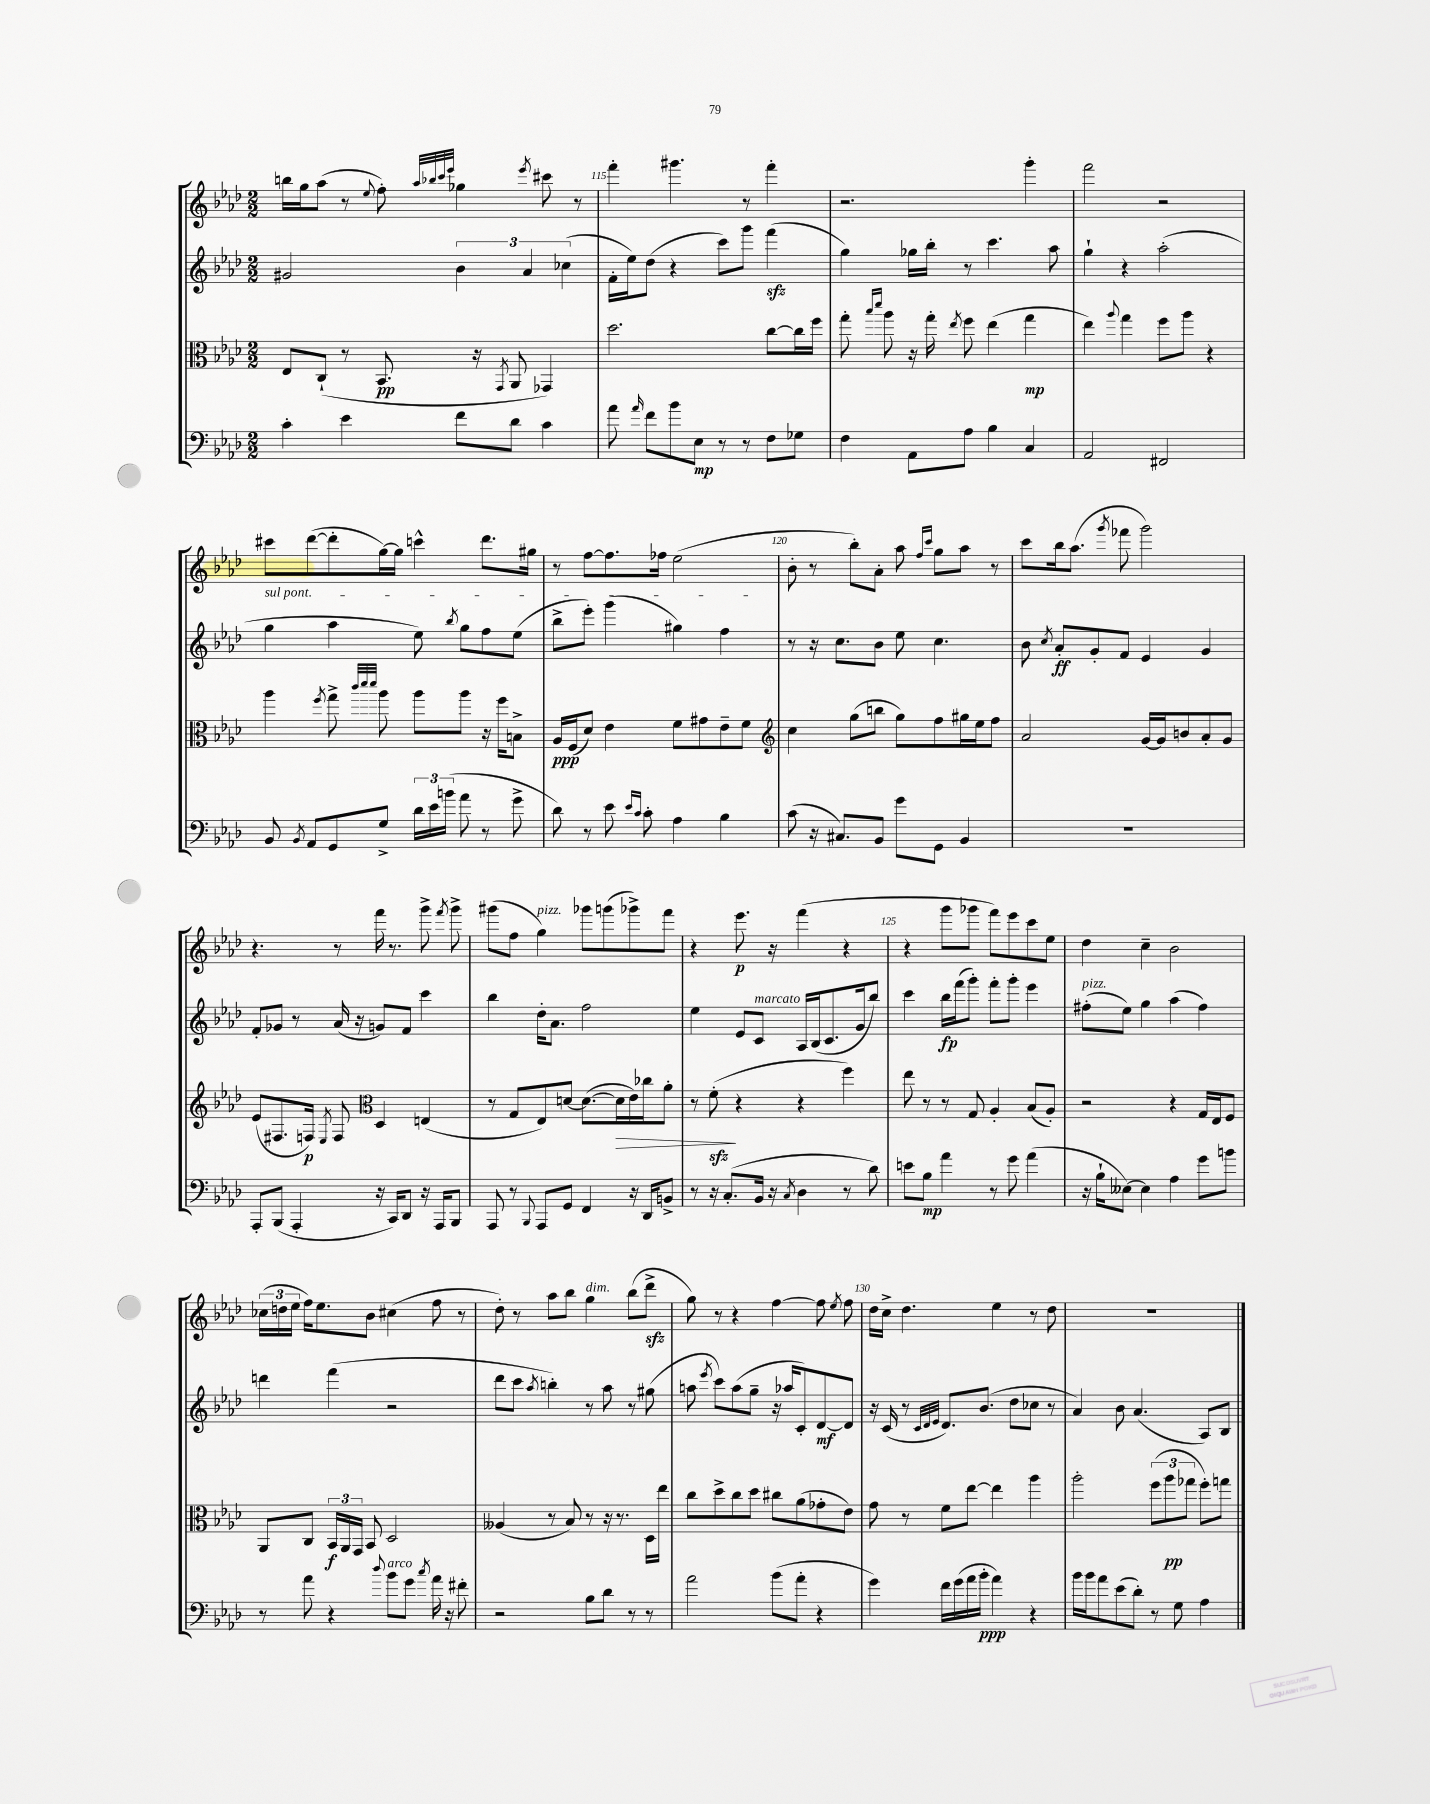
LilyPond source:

<<
\new StaffGroup <<
\new Staff = "s0" {
    \clef treble \key aes \major \numericTimeSignature \time 2/2
    \autoBeamOff b''16[ g''16 aes''8]( r8 \appoggiatura { ees''8 } f''8-.) \grace { aes''32[ bes''32 c'''32 ees'''32] } ges''4 \acciaccatura { ees'''8 } cis'''8 r8 |
    f'''4-. gis'''4. r8 f'''4-. |
    r2. g'''4-. |
    f'''2 r2 |
    cis'''8[ des'''8~( des'''8-. g''16~) g''16] c'''4-^ des'''8.[ gis''16] |
    r8 f''8[~ f''8. fes''16] ees''2( |
    bes'8-. r8 bes''8[-.) aes'8]-. aes''8 \grace { f''16[ c'''16] } g''8[ aes''8] r8 |
    c'''8[ bes''16 aes''8.]( \acciaccatura { g'''8 } fes'''8 g'''2) |
    r4. r8 f'''16 r8. g'''8-> \acciaccatura { f'''8 } g'''8-> |
    gis'''8[( f''8] g''4^\markup { \italic "pizz." }) ges'''8[ g'''8( ges'''8->) f'''8] |
    r4 ees'''8.\p r16 f'''4( r4 |
    r4 g'''8[ ges'''8] f'''8[) ees'''8 c'''8 ees''8] |
    des''4 c''4-- bes'2 |
    \tuplet 3/2 { ces''16[( d''16 ees''16] } f''16[) ees''8. bes'8] cis''4( f''8 r8 |
    des''8-.) r8 aes''8[ bes''8] g''4^\markup { \italic "dim." } bes''8[( des'''8]->\sfz |
    g''8) r8 r4 f''4~ f''8 \acciaccatura { ees''8 } f''8 |
    des''16[ c''16]-> des''4. ees''4 r8 des''8 |
    R1 \bar "|." |
}
\new Staff = "s1" {
    \clef treble \key aes \major \numericTimeSignature \time 2/2
    \autoBeamOff gis'2 \tuplet 3/2 { bes'4 aes'4 ces''4( } |
    f'16[-. ees''16) des''8]( r4 c'''8[) g'''8] f'''4\sfz( |
    g''4) ges''16[ bes''16]-. r8 c'''4. aes''8 |
    g''4-! r4 aes''2-.( |
    \once \override TextSpanner.bound-details.left.text = \markup { \italic "sul pont." } g''4\startTextSpan aes''4 ees''8) \acciaccatura { bes''8 } g''8[ f''8 ees''8]( |
    bes''8[-> ees'''8]-.) g'''4( gis''4) f''4\stopTextSpan |
    r8 r16 c''8.[ bes'8] ees''8 c''4. |
    bes'8 \acciaccatura { c''8 } aes'8[-.\ff g'8-. f'8] ees'4 g'4 |
    f'8[-. ges'8] r8 aes'16( r16 g'8[) f'8] c'''4 |
    bes''4 des''16[-. aes'8.] f''2 |
    ees''4 ees'8[ c'8]^\markup { \italic "marcato" } aes16[ bes16( c'8. g'16 bes''8]) |
    c'''4 bes''16[\fp f'''16( g'''8]-.) f'''8[-. g'''8]-. ees'''4 |
    fis''8[-.^\markup { \italic "pizz." }( ees''8]) g''4 aes''4( fis''4) |
    d'''4 f'''4( r2 |
    des'''8[ c'''8] \acciaccatura { aes''8 } b''4-.) r8 aes''8 r8 gis''8( |
    a''8 \acciaccatura { ees'''8 } c'''8[) a''8( g''8]-- r16 aes''16[ c'8-.) des'8~\mf des'8] |
    r16 c'16( r8 \grace { c'32[ des'32 ees'32] } des'8.[) bes'8.]( des''8[ ces''8] r8 |
    aes'4) bes'8 aes'4.( aes8[) bes8] \bar "|." |
}
\new Staff = "s2" {
    \clef alto \key aes \major \numericTimeSignature \time 2/2
    \autoBeamOff ees8[ c8]-!( r8 bes,8.\pp r16 \acciaccatura { g,8 } aes,8 ges,4) |
    des''2. c''8[~ c''16 f''16] |
    g''8-. \grace { bes''16[ des'''16] } aes''8 r16 g''16-. \acciaccatura { ees''8 } f''8 ees''4( g''4\mp |
    ees''4) \appoggiatura { aes''8 } g''4 f''8[ aes''8] r4 |
    aes''4 \acciaccatura { f''8 } g''8-> \grace { c'''32[ des'''32 des'''32] } aes''8 aes''8[ aes''8] r16 f''16[ b8]-> |
    aes16[\ppp f16( des'8]) ees'4 f'8[ gis'8 ees'8-- f'8] |
    \clef treble c''4 g''8[( b''8] g''8[) f''8 gis''16 ees''16 f''8] |
    aes'2 g'16[~ g'16 b'8 aes'8-. g'8] |
    ees'8[( fis8. f16]\p) \acciaccatura { ees8 } f8 \clef alto des4 e4( |
    r8 g8[ ees8) d'8]~ d'8.[~( d'16\> ees'16) ces''16 aes'8]-. |
    r8 f'8-.\sfz\!( r4 r4 f''4) |
    ees''8 r8 r8 g8 aes4-. bes8[( aes8]-.) |
    r2 r4 g16[ ees16 f8] |
    aes,8[ c8] \tuplet 3/2 { bes,16[\f aes,16 g,16] } bes,8 des2 |
    aeses4( r8 bes8) r8 r16 r8. des16[ ees''16] |
    c''8[ des''8-> c''8 des''8] cis''8[ aes'8( ges'8-. ees'8]) |
    g'8 r8 f'8[ ees''8]~ ees''4 aes''4 |
    aes''2-. \tuplet 3/2 { f''8[( aes''8\pp ges''8] } f''8[-.) g''8] \bar "|." |
}
\new Staff = "s3" {
    \clef bass \key aes \major \numericTimeSignature \time 2/2
    \autoBeamOff c'4-. ees'4 f'8[ des'8] c'4 |
    aes'8 \grace { aes'16 } f'8[ bes'8 ees8]\mp r8 r8 f8[ ges8] |
    f4 aes,8[ aes8] bes4 c4 |
    aes,2 fis,2 |
    bes,8 \acciaccatura { bes,8 } aes,8[ g,8 g8]-> \tuplet 3/2 { des'16[ ees'16 b'16]( } aes'8 r8 g'8-> |
    des'8) r8 ees'8 \grace { ees'16[ c'16] } c'8-. aes4 bes4 |
    c'8( r16 cis8.[) bes,8] g'8[ g,8] bes,4 |
    R1 |
    aes,,8[-. bes,,8]( aes,,4-. r16 c,16[) des,8] r16 aes,,16[ bes,,8] |
    aes,,8 r8 \appoggiatura { bes,,8 } aes,,8[ g,8] f,4 r16 des,16[ b,8]-> |
    r8 r16 c8.[-.( bes,16] r16 \acciaccatura { c8 } des4 r8 des'8) |
    e'8[ bes8]\mp aes'4 r8 g'8 aes'4( |
    r16 bes16[-! eeses8]~) eeses4 aes4 g'8[ b'8] |
    r8 aes'8 r4 \appoggiatura { des''8 } bes'8[^\markup { \italic "arco" } g'8] \acciaccatura { c''8 } aes'16 r16 fis'8-. |
    r2 bes8[ des'8] r8 r8 |
    aes'2 bes'8[( aes'8]-. r4 |
    g'4) f'16[ g'16( aes'16 bes'16]-.\ppp aes'4) r4 |
    bes'16[ bes'16 aes'8 ees'8( des'8]-.) r8 g8 aes4 \bar "|." |
}
>>
>>
\layout { \context { \Score currentBarNumber = #114 \override BarNumber.break-visibility = ##(#f #t #t) barNumberVisibility = #(every-nth-bar-number-visible 5) } }
